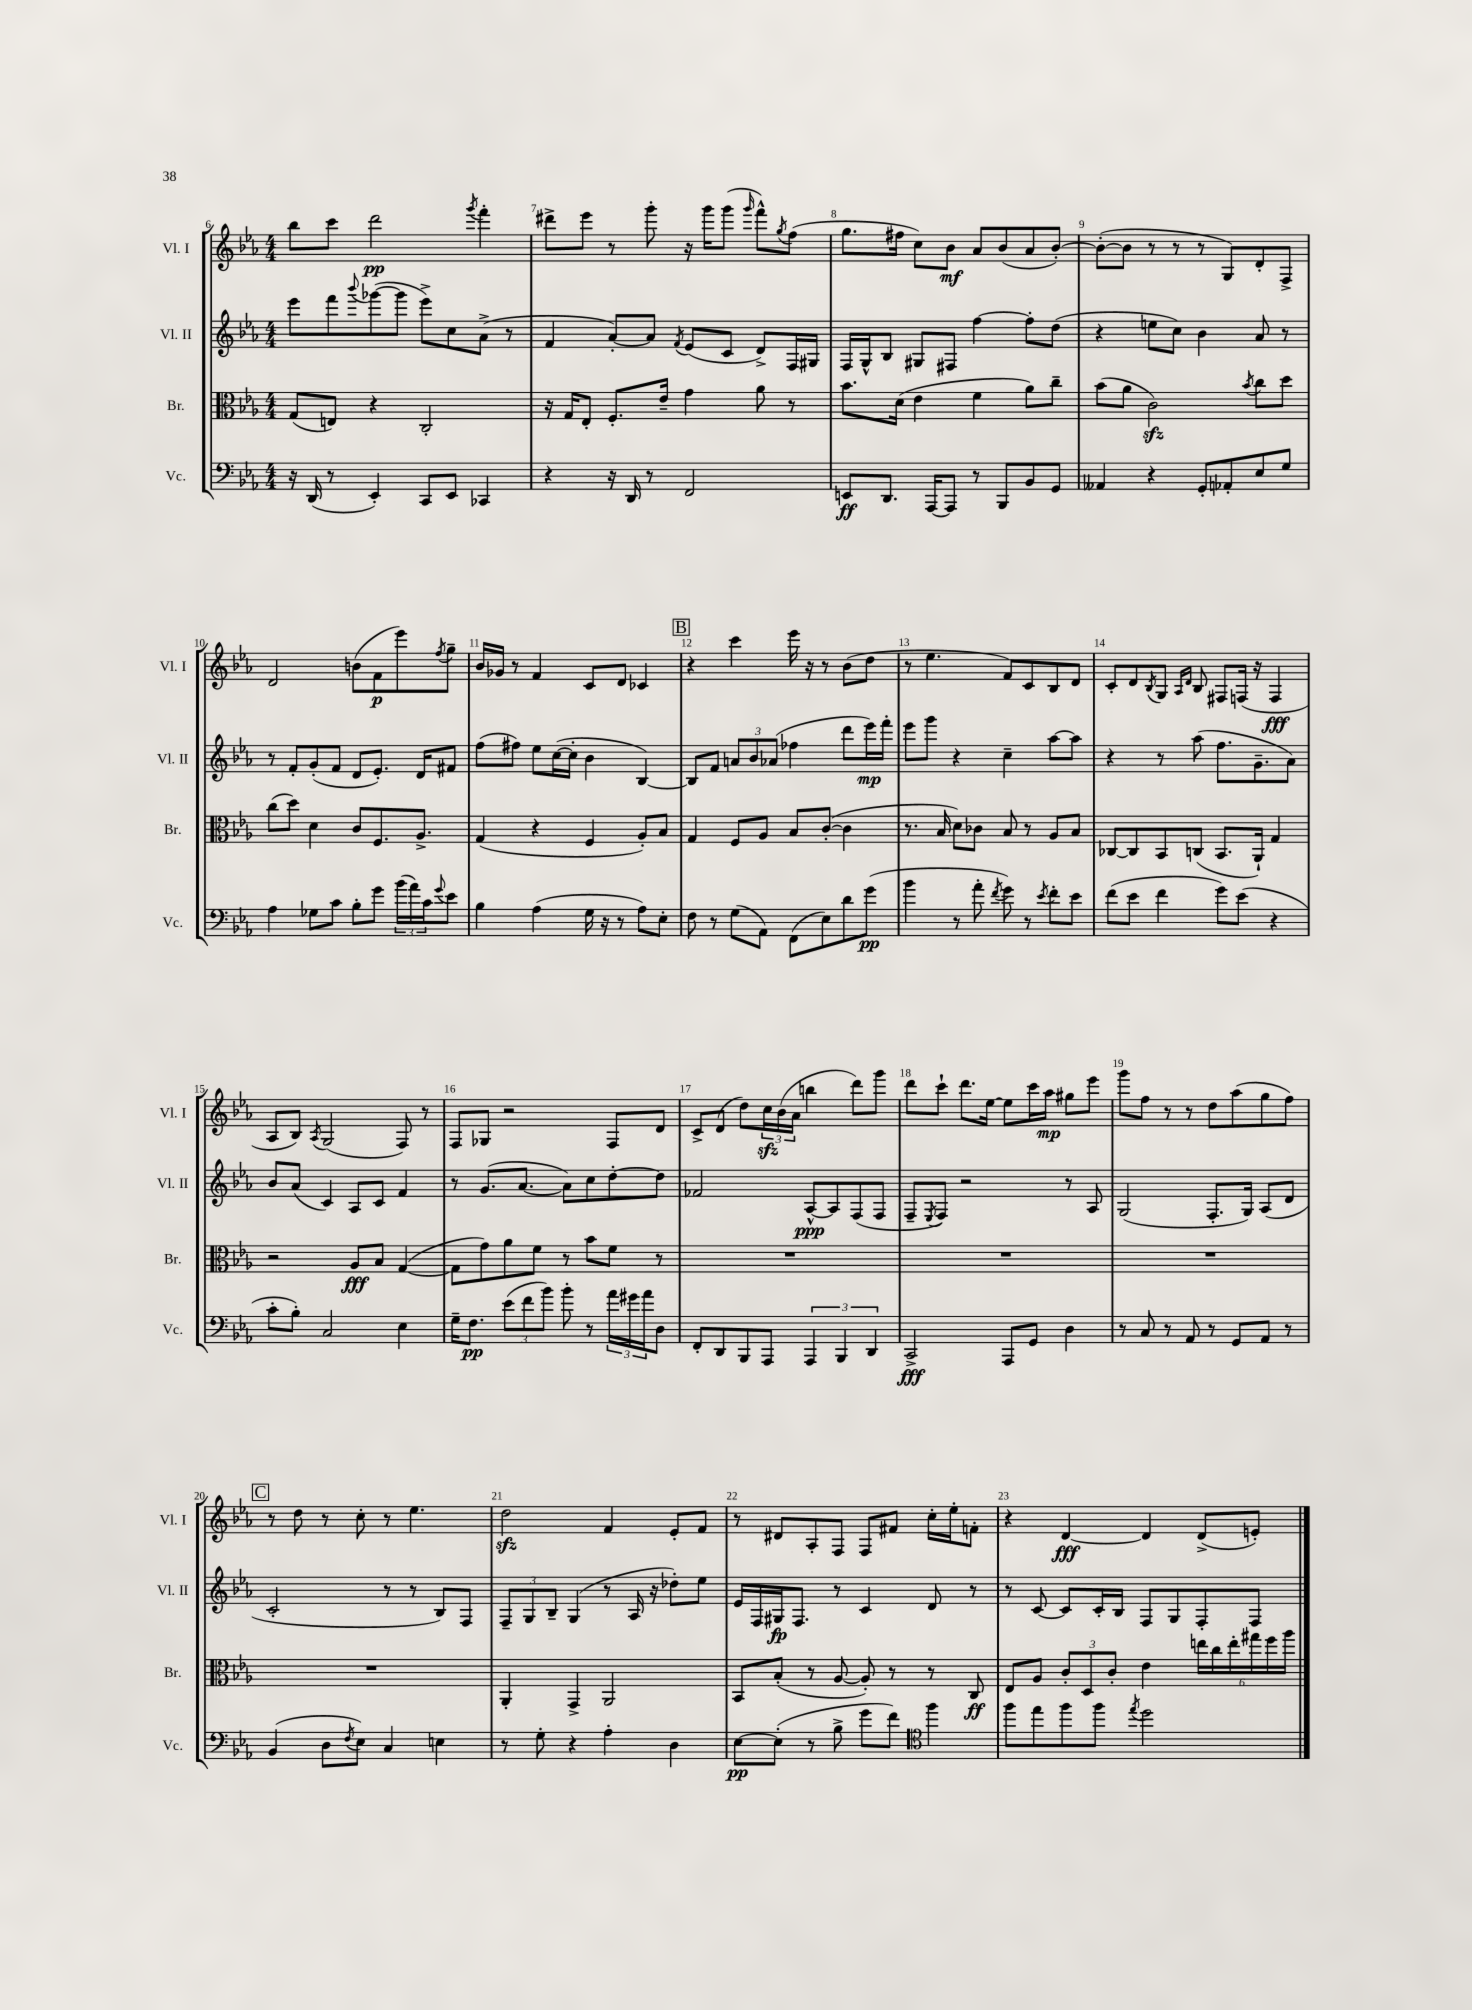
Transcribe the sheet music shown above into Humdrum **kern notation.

**kern	**dynam	**kern	**dynam	**kern	**dynam	**kern	**dynam
*part4	*part4	*part3	*part3	*part2	*part2	*part1	*part1
*staff4	*staff4	*staff3	*staff3	*staff2	*staff2	*staff1	*staff1
*I"Vc.	*	*I"Br.	*	*I"Vl. II	*	*I"Vl. I	*
*I'Vc.	*	*I'Br.	*	*I'Vl. II	*	*I'Vl. I	*
*clefF4	*	*clefC3	*	*clefG2	*	*clefG2	*
*k[b-e-a-]	*	*k[b-e-a-]	*	*k[b-e-a-]	*	*k[b-e-a-]	*
*M4/4	*	*M4/4	*	*M4/4	*	*M4/4	*
=6	=6	=6	=6	=6	=6	=6	=6
16r	.	(8G/L	.	8eee-\L	.	8bb-\L	.
(16DD/	.	.	.	.	.	.	.
8r	.	8En/J)	.	8fff\	.	8ccc\J	.
.	.	.	.	8qqbbb-/	.	.	.
4EE-'/)	.	4r	.	([8ggg-X\	.	2ddd\	pp
.	.	.	.	8ggg-\J]	.	.	.
8CC/L	.	2C'/	.	8eee-^\L)	.	.	.
8EE-/J	.	.	.	8cc\	.	.	.
.	.	.	.	.	.	8qggg/	.
4CC-X/	.	.	.	(8a-^\J	.	4fff'\	.
.	.	.	.	8r	.	.	.
=7	=7	=7	=7	=7	=7	=7	=7
4r	.	16r	.	4f/	.	8ddd#X^\L	.
.	.	16G/KL	.	.	.	.	.
.	.	8E-'/J	.	.	.	8eee-\J	.
16r	.	8.F'/L	.	[8a-'/L)	.	8r	.
16DD/	.	.	.	.	.	.	.
8r	.	.	.	8a-/J]	.	8ggg'\	.
.	.	16e-~/Jk	.	.	.	.	.
.	.	.	.	8qf/	.	.	.
2FF/	.	4g\	.	(8e-/L	.	16r	.
.	.	.	.	.	.	16ggg\KL	.
.	.	.	.	8c/J	.	(8ggg\J	.
.	.	.	.	.	.	16qqggg/	.
.	.	8a-\	.	8d^/L)	.	8fff^^\L)	.
.	.	.	.	.	.	8qgg/	.
.	.	8r	.	16F/L	.	(8ff\J	.
.	.	.	.	16G#X/JJ	.	.	.
=8	=8	=8	=8	=8	=8	=8	=8
8EEn/L	ff	8.b-\L	.	16F/LL	.	8.gg\L	.
.	.	.	.	16G^^/J	.	.	.
8.DD/J	.	.	.	8B-/J	.	.	.
.	.	(16d\Jk	.	.	.	16ff#X\Jk	.
.	.	4e-\	.	8G#X/L	.	8cc\L)	.
[16AAA-/KL	.	.	.	.	.	.	.
8AAA-/J]	.	.	.	8F#X/J	.	8b-\J	mf
8r	.	4f\	.	[4ff\	.	8a-/L	.
8BBB-/L	.	.	.	.	.	(8b-/	.
8BB-/	.	8a-\L)	.	8ff'\L]	.	8a-/	.
8GG/J	.	8cc~\J	.	(8dd\J	.	[8b-'/J)	.
=9	=9	=9	=9	=9	=9	=9	=9
4AA--X/	.	(8b-\L	.	4r	.	(8b-'\L_	.
.	.	8a-\J	.	.	.	8b-\J]	.
4r	.	2czz\)	.	8een\L	.	8r	.
.	.	.	.	8cc\J)	.	8r	.
8GG'/L	.	.	.	4b-\	.	8r	.
8AA-X'/	.	.	.	.	.	8G/L)	.
.	.	8qb-/	.	.	.	.	.
8E-/	.	8cc\L	.	8a-/	.	8d'/	.
8G/J	.	8dd\J	.	8r	.	8F^/J	.
!!LO:LB:g=z
=10	=10	=10	=10	=10	=10	=10	=10
4A-\	.	(8cc\L	.	8r	.	2d/	.
.	.	8dd\J)	.	8f'/L	.	.	.
8G-X\L	.	4d\	.	(8g'/	.	.	.
8c\J	.	.	.	8f/J	.	.	.
8B-'\L	.	8c/L	.	8d/L	.	(8bn\L	.
8g\J	.	8.F/	.	8.e-'/J)	.	8f\	p
(24b-\LL	.	.	.	.	.	8eee-\)	.
24a-\)	.	.	.	.	.	.	.
.	.	8.A-^/J	.	16d/KL	.	.	.
24c\J	.	.	.	.	.	.	.
8qqg/	.	.	.	.	.	8qff/	.
8e-\J	.	.	.	8f#X/J	.	8gg~\J	.
=11	=11	=11	=11	=11	=11	=11	=11
4B-\	.	(4G/	.	(8ff\L	.	16b-/LL	.
.	.	.	.	.	.	16g-X/JJ	.
.	.	.	.	8ff#X\J)	.	8r	.
(4A-\	.	4r	.	8ee-\L	.	4f/	.
.	.	.	.	([16cc\L	.	.	.
.	.	.	.	16cc'\JJ]	.	.	.
16G\	.	4F/	.	4b-\	.	8c/L	.
16r	.	.	.	.	.	.	.
8r	.	.	.	.	.	8d/J	.
8A-\L)	.	8A-'/L)	.	[4B-/)	.	4c-X/	.
8E-'\J	.	8B-/J	.	.	.	.	.
!!LO:REH:place=s1:t=B
=12	=12	=12	=12	=12	=12	=12	=12
8F\	.	4G/	.	8B-/L]	.	4r	.
8r	.	.	.	8f/J	.	.	.
(8G\L	.	8F/L	.	12an/L	.	4ccc\	.
.	.	.	.	12b-/	.	.	.
8AA-\J)	.	8A-/J	.	.	.	.	.
.	.	.	.	(12a-X/J	.	.	.
(8FF\L	.	8B-/L	.	4ff-X\	.	16eee-\	.
.	.	.	.	.	.	16r	.
8E-\)	.	([8c'/J	.	.	.	8r	.
8d\	.	4c\]	.	8ddd\L	.	(8b-\L	.
(8g\J	pp	.	.	16eee-\L)	mp	8dd\J	.
.	.	.	.	16fff'\JJ	.	.	.
=13	=13	=13	=13	=13	=13	=13	=13
4b-\	.	8.r	.	8eee-\L	.	8r	.
.	.	.	.	8ggg\J	.	4.ee-\	.
.	.	16B-/	.	.	.	.	.
8r	.	8d\L)	.	4r	.	.	.
8a-'\	.	8c-X\J	.	.	.	.	.
8qf/	.	.	.	.	.	.	.
8g\)	.	8B-/	.	4cc~\	.	8f/L)	.
8r	.	8r	.	.	.	8c/	.
8qe-/	.	.	.	.	.	.	.
8f'\L	.	8A-/L	.	[8aa-\L	.	8B-/	.
8e-\J	.	8B-/J	.	8aa-\J]	.	8d/J	.
=14	=14	=14	=14	=14	=14	=14	=14
(8f\L	.	[8C-X/L	.	4r	.	8c'/L	.
8e-\J	.	8C-/]	.	.	.	8d/	.
.	.	.	.	.	.	8qB-/	.
4f\	.	8BB-/	.	8r	.	8G/J	.
.	.	.	.	.	.	16qqA-/LL	.
.	.	.	.	.	.	16qqd/JJ	.
.	.	(8Cn/J	.	(8aa-\	.	8B-/	.
8g\L)	.	8.BB-/L	.	8.ff\L	.	8F#X/L	.
(8e-\J	.	.	.	.	.	(16Fn/Jk	.
.	.	16AA-`/Jk)	.	8.g~\	.	16r	.
4r	.	4G/	.	.	.	4F/	fff
.	.	.	.	8a-\J)	.	.	.
!!LO:LB:g=z
=15	=15	=15	=15	=15	=15	=15	=15
8c'\L	.	2r	.	8b-/L	.	8A-/L	.
8B-'\J)	.	.	.	(8a-/J	.	8B-/J)	.
.	.	.	.	.	.	8qA-/	.
2C/	.	.	.	4c/)	.	(2G/	.
.	.	8A-/L	fff	8A-/L	.	.	.
.	.	8B-/J	.	8c/J	.	.	.
4E-\	.	([4G/	.	4f/	.	8F/)	.
.	.	.	.	.	.	8r	.
=16	=16	=16	=16	=16	=16	=16	=16
16G~\KL	.	8G\L]	.	8r	.	8F/L	.
8.F\J	pp	.	.	.	.	.	.
.	.	8g\)	.	(8.g/L	.	8G-X/J	.
(12e-\L	.	8a-\	.	.	.	2r	.
.	.	.	.	[8.a-/J	.	.	.
12f\	.	.	.	.	.	.	.
.	.	8f\J	.	.	.	.	.
12b-\J)	.	.	.	.	.	.	.
8b-'\	.	8r	.	8a-\L])	.	.	.
8r	.	8b-\L	.	8cc\	.	.	.
24a-\LL	.	8f\J	.	[8dd'\	.	8F/L	.
24g#X\	.	.	.	.	.	.	.
24a-\J	.	.	.	.	.	.	.
8D\J	.	8r	.	8dd\J]	.	8d/J	.
=17	=17	=17	=17	=17	=17	=17	=17
8FF'/L	.	1r	.	2f-X/	.	8c^/L	.
8DD/	.	.	.	.	.	(8d/J	.
8BBB-/	.	.	.	.	.	8dd\L)	.
8AAA-/J	.	.	.	.	.	24cczz\L	.
.	.	.	.	.	.	(24b-\	.
.	.	.	.	.	.	24a-\JJ	.
6AAA-/	.	.	.	[8A-^^/L	ppp	4bbn\	.
.	.	.	.	8A-/]	.	.	.
6BBB-/	.	.	.	.	.	.	.
.	.	.	.	(8F/	.	8ddd\L)	.
6DD/	.	.	.	.	.	.	.
.	.	.	.	8F/J	.	8ggg\J	.
=18	=18	=18	=18	=18	=18	=18	=18
2CC^/	fff	1r	.	8F~/L	.	8ddd\L	.
.	.	.	.	8qE-/	.	.	.
.	.	.	.	8F/J)	.	8ccc`\J	.
.	.	.	.	2r	.	8.ddd\L	.
.	.	.	.	.	.	[16ee-\Jk	.
8AAA-/L	.	.	.	.	.	8ee-\L]	.
8GG/J	.	.	.	.	.	16ccc\L	.
.	.	.	.	.	.	16aa-\JJ	mp
4D\	.	.	.	8r	.	8gg#X\L	.
.	.	.	.	8A-/	.	8eee-\J	.
=19	=19	=19	=19	=19	=19	=19	=19
8r	.	1r	.	(2G/	.	8ggg\L	.
8C/	.	.	.	.	.	8ff\J	.
8r	.	.	.	.	.	8r	.
8AA-/	.	.	.	.	.	8r	.
8r	.	.	.	8.F'/L	.	8dd\L	.
8GG/L	.	.	.	.	.	(8aa-\	.
.	.	.	.	16G/Jk)	.	.	.
8AA-/J	.	.	.	(8A-/L	.	8gg\	.
8r	.	.	.	8d/J	.	8ff\J)	.
!!LO:LB:g=z
!!LO:REH:place=s1:t=C
=20	=20	=20	=20	=20	=20	=20	=20
(4BB-/	.	1r	.	2c'/	.	8r	.
.	.	.	.	.	.	8dd\	.
8D\L	.	.	.	.	.	8r	.
8qF/	.	.	.	.	.	.	.
8E-\J)	.	.	.	.	.	8cc'\	.
4C/	.	.	.	8r	.	8r	.
.	.	.	.	8r	.	4.ee-\	.
4En\	.	.	.	8B-/L)	.	.	.
.	.	.	.	8F/J	.	.	.
=21	=21	=21	=21	=21	=21	=21	=21
8r	.	4AA-'/	.	12F~/L	.	2ddzz\	.
.	.	.	.	12G/	.	.	.
8G'\	.	.	.	.	.	.	.
.	.	.	.	12B-~/J	.	.	.
4r	.	4GG^/	.	(4G/	.	.	.
4A-'\	.	2AA-/	.	8r	.	4f/	.
.	.	.	.	16A-/	.	.	.
.	.	.	.	16r	.	.	.
4D\	.	.	.	8dd-X'\L)	.	8e-'/L	.
.	.	.	.	8ee-\J	.	8f/J	.
=22	=22	=22	=22	=22	=22	=22	=22
[8E-\L	pp	8BB-/L	.	16e-/LL	.	8r	.
.	.	.	.	16F/	.	.	.
(8E-'\J]	.	(8B-'/J	.	16G#X/J	fp	8d#X/L	.
.	.	.	.	8.F/J	.	.	.
8r	.	8r	.	.	.	8A-'/	.
8B-^\	.	[8A-/	.	8r	.	8F/J	.
8g\L	.	8A-'/])	.	4c/	.	8F/L	.
8f\J)	.	8r	.	.	.	8f#X/J	.
*clefC4	*	*	*	*	*	*	*
4ff\	.	8r	.	8d/	.	16cc'\LL	.
.	.	.	.	.	.	16ee-'\J	.
.	.	8C/	ff	8r	.	8fn'\J	.
=23	=23	=23	=23	=23	=23	=23	=23
8ff\L	.	8E-/L	.	8r	.	4r	.
8ee-\	.	8A-/J	.	[8c/	.	.	.
8ff\	.	12c'/L	.	8c/L]	.	[4d/	fff
.	.	12D/	.	.	.	.	.
8ff\J	.	.	.	16c'/L	.	.	.
.	.	12c'/J	.	.	.	.	.
.	.	.	.	16B-/JJ	.	.	.
8qee-/	.	.	.	.	.	.	.
2dd\	.	4e-\	.	8F/L	.	4d/]	.
.	.	.	.	8G/	.	.	.
.	.	24een\LL	.	8F'/	.	(8d^/L	.
.	.	24cc\	.	.	.	.	.
.	.	24ee'\	.	.	.	.	.
.	.	24gg#X\	.	8F/J	.	8en'/J)	.
.	.	24ff\	.	.	.	.	.
.	.	24aa-\JJ	.	.	.	.	.
==	==	==	==	==	==	==	==
*-	*-	*-	*-	*-	*-	*-	*-
